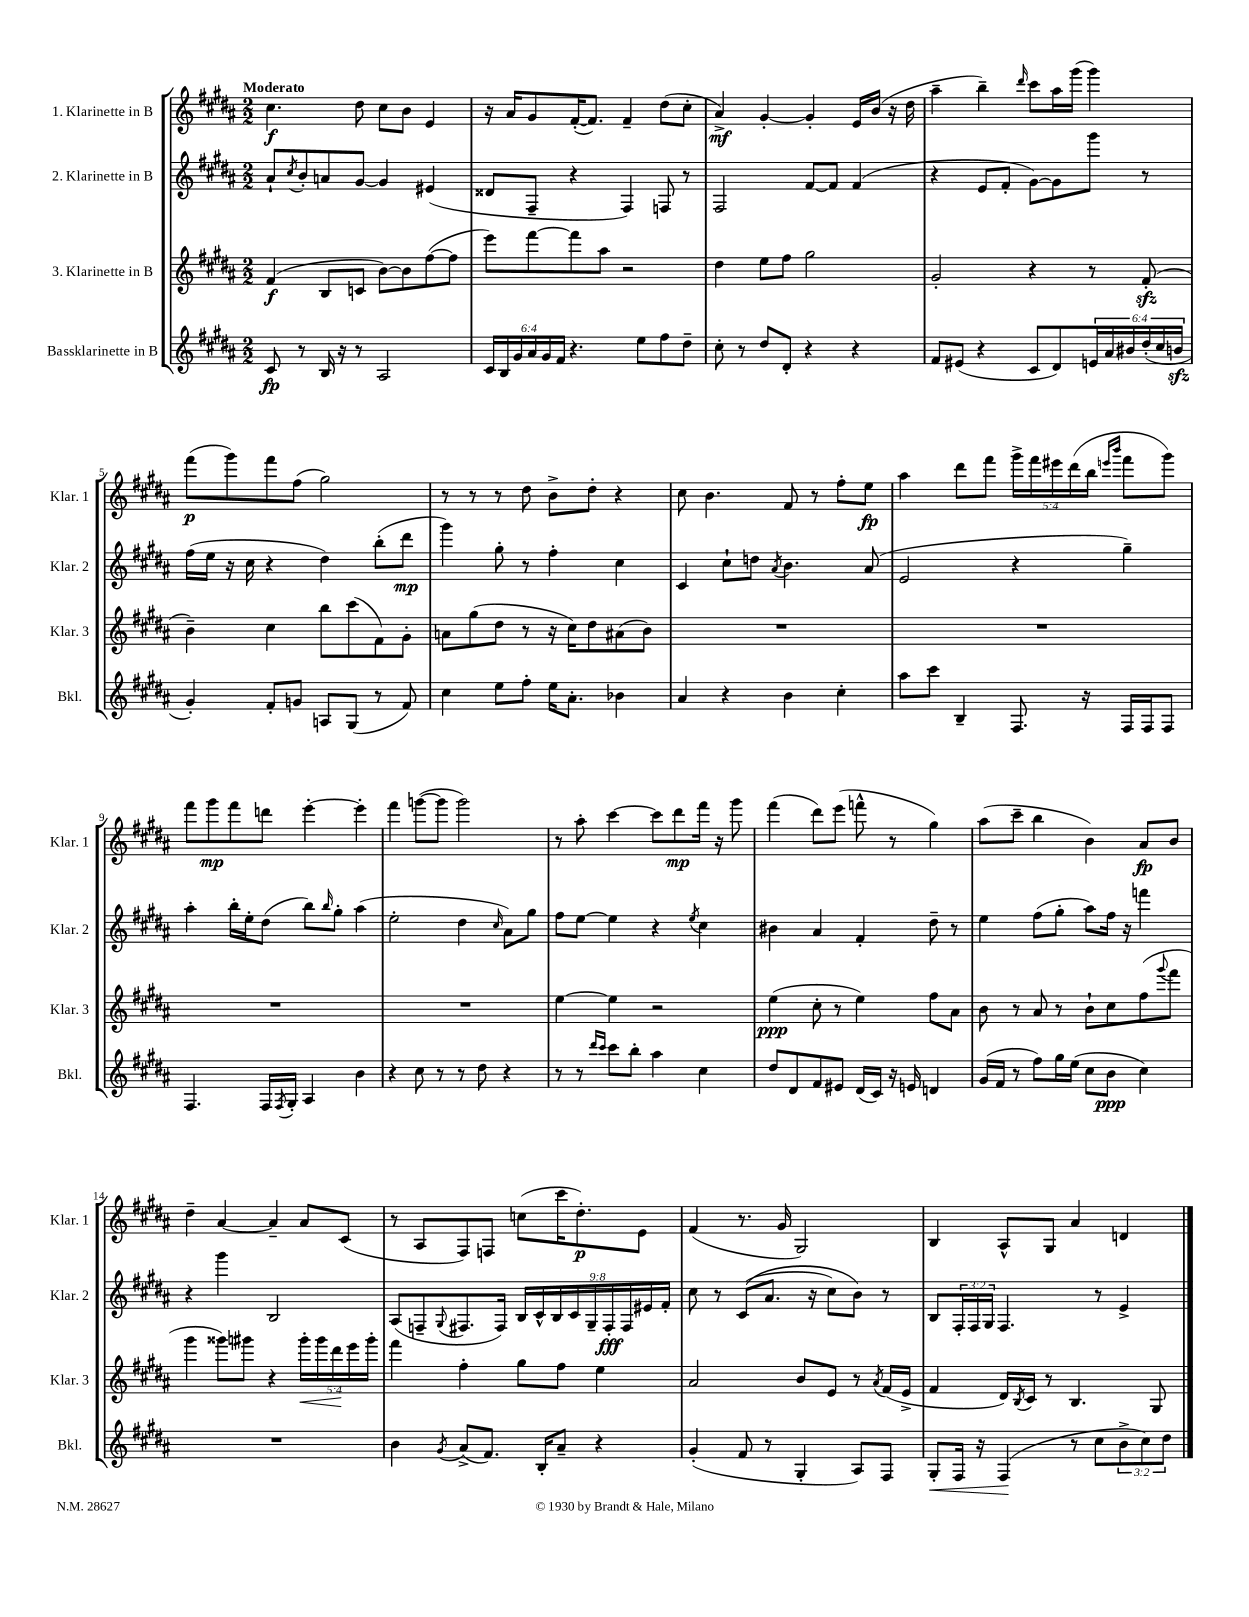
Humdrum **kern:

**kern	**kern	**kern	**kern
*staff4	*staff3	*staff2	*staff1
*clefG2	*clefG2	*clefG2	*clefG2
*k[f#c#g#d#a#]	*k[f#c#g#d#a#]	*k[f#c#g#d#a#]	*k[f#c#g#d#a#]
*M2/2	*M2/2	*M2/2	*M2/2
8c#	(4f#	8a#`	4.cc#
.	.	8qcc#	.
8r	.	8b'	.
16B	8B	8a	.
16r	.	.	.
8r	8c	[8g#	8dd#
2A#	[8b)	4g#]	8cc#
.	8b]	.	8b
.	([8ff#	(4e#	4e
.	8ff#]	.	.
=	=	=	=
24c#	8eee)	8d##	16r
24B	.	.	.
.	.	.	16a#
24g#	.	.	.
24a#	[8fff#	8F#~	8g#
24g#	.	.	.
24f#	.	.	.
4.r	8fff#]	4r	([16f#'
.	.	.	8.f#])
.	8aa#	.	.
.	2r	4F#)	4f#~
8ee	.	.	.
8ff#	.	8F	(8dd#
8dd#~	.	8r	8cc#'
=	=	=	=
8cc#'	4dd#	2F#	4a#^)
8r	.	.	.
8dd#	8ee	.	[4g#'
8d#'	8ff#	.	.
4r	2gg#	[8f#	4g#']
.	.	8f#]	.
4r	.	(4f#	16e
.	.	.	(16b
.	.	.	16r
.	.	.	16dd#
=	=	=	=
8f#	2g#'	4r	4aa#~
(8e#	.	.	.
4r	.	8e	4bb~)
.	.	8f#'	.
.	.	.	16qqddd#
8c#	4r	[8g#)	8ccc#
8d#)	.	8g#]	16aa#
.	.	.	(16ggg#
24e	8r	8ggg#	4ggg#)
24a#	.	.	.
24b#	.	.	.
(24dd#'	(8f#'	8r	.
24cc#	.	.	.
24b	.	.	.
=	=	=	=
4g#')	4b~)	(16ff#	(8fff#
.	.	16ee	.
.	.	16r	8ggg#)
.	.	16cc#	.
8f#'	4cc#	4r	8fff#
8g	.	.	(8ff#
8A	8bb	4dd#)	2gg#)
(8G#	(8ccc#	.	.
8r	8f#)	(8bb'	.
8f#)	8g#'	8ddd#	.
=	=	=	=
4cc#	8a	4ggg#)	8r
.	(8gg#	.	8r
8ee	8dd#	8gg#'	8r
8ff#'	8r	8r	8dd#
16ee	16r	4ff#'	8b^
8.a#'	16cc#)	.	.
.	8dd#	.	8dd#'
4b-	(8a#	4cc#	4r
.	8b)	.	.
=	=	=	=
4a#	1r	4c#	8cc#
.	.	.	4.b
4r	.	8cc#`	.
.	.	8dd	.
.	.	8qa#	.
4b	.	4.b	8f#
.	.	.	8r
4cc#'	.	.	8ff#'
.	.	(8a#	8ee
=	=	=	=
8aa#	1r	2e	4aa#
8ccc#	.	.	.
4B~	.	.	8ddd#
.	.	.	8fff#
8.F#	.	4r	20ggg#^
.	.	.	20fff#
.	.	.	20eee#
.	.	.	(20ddd#
16r	.	.	.
.	.	.	20bb
.	.	.	16qqeee
.	.	.	16qqbbb
16F#	.	4gg#~)	8fff#
16F#	.	.	.
8F#	.	.	8ggg#)
=	=	=	=
4.F#	1r	4aa#'	8fff#
.	.	.	8ggg#
.	.	16bb'	8fff#
.	.	16ee'	.
16F#	.	(8dd#	8ddd
8qF#	.	.	.
16G#'	.	.	.
4A#	.	8bb)	[4eee'
.	.	16qqbb	.
.	.	8gg#'	.
4b	.	(4aa#	4eee']
=	=	=	=
4r	1r	2ee'	4fff#
8cc#	.	.	([8ggg
8r	.	.	8ggg]
8r	.	4dd#	2ggg)
8dd#	.	.	.
.	.	16qqcc#	.
4r	.	8a#)	.
.	.	8gg#	.
=	=	=	=
8r	[4ee	8ff#	8r
8r	.	[8ee	8aa#'
16qqddd#	.	.	.
16qqccc#	.	.	.
8ccc#	4ee]	4ee]	[4ccc#
8bb'	.	.	.
4aa#	2r	4r	8ccc#]
.	.	.	8ddd#
.	.	8qee	.
4cc#	.	4cc#	16fff#
.	.	.	16r
.	.	.	8ggg#
=	=	=	=
8dd#	(4ee	4b#	(4fff#
8d#	.	.	.
8f#	8cc#'	4a#	8ddd#)
8e#	8r	.	(8eee
(16d#	4ee)	4f#'	8fff^^
16c#)	.	.	.
16r	.	.	8r
16e	.	.	.
4d	8ff#	8dd#~	4gg#)
.	8a#	8r	.
=	=	=	=
(16g#	8b	4ee	(8aa#
16f#	.	.	.
8r	8r	.	8ccc#~
8ff#)	8a#	(8ff#	4bb
16gg#	8r	8gg#'	.
(16ee	.	.	.
8cc#	8b`	8aa#)	4b)
8b	8cc#	16ff#	.
.	.	16r	.
4cc#)	(8ff#	4fff	8a#
.	8qqggg#	.	.
.	8fff#	.	8b
=	=	=	=
1r	4ggg#	4r	4dd#~
.	8ggg##)	4ggg#	[4a#
.	8ggg#	.	.
.	4r	2B	4a#~]
.	20ggg#'	.	8a#
.	20ggg#	.	.
.	20ddd#	.	.
.	.	.	(8c#
.	20eee	.	.
.	20ggg#'	.	.
=	=	=	=
4b	4fff#	(8A#	8r
.	.	8F~	8A#
8qg#	.	8qqG#	.
(8a#^	4ff#'	8.F#	8F#)
8.f#)	.	.	8F
.	.	16F#)	.
.	8gg#	18B	(8cc
.	.	18c#^^	.
16B'	.	.	.
.	.	18B	.
8a#~	8ff#	.	16ccc#
.	.	18c#	.
.	.	.	8.dd#')
.	.	18G#~	.
4r	4ee	.	.
.	.	18F#'	.
.	.	18F#	.
.	.	.	8e
.	.	18e#	.
.	.	18f#'	.
=	=	=	=
(4g#'	2a#	8cc#	(4f#
.	.	8r	.
8f#	.	&((8c#	8.r
8r	.	8.a#	.
.	.	.	16g#
4G#'	8b	.	2G#)
.	.	16r	.
.	8e	8cc#)	.
8A#)	8r	8b&)	.
.	8qa#	.	.
8F#	(16f#	8r	.
.	16e^	.	.
=	=	=	=
8G#'	4f#	8B	4B
16F#	.	24F#'	.
.	.	24F#	.
16r	.	.	.
.	.	24G#	.
(4F#	16d#)	4.F#	8A#^^
.	8qB	.	.
.	16c#	.	.
.	8r	.	8G#
8r	4.B	.	4a#
8cc#	.	8r	.
12b^	.	4e^	4d
12cc#)	.	.	.
.	8G#	.	.
12dd#	.	.	.
==	==	==	==
*-	*-	*-	*-
